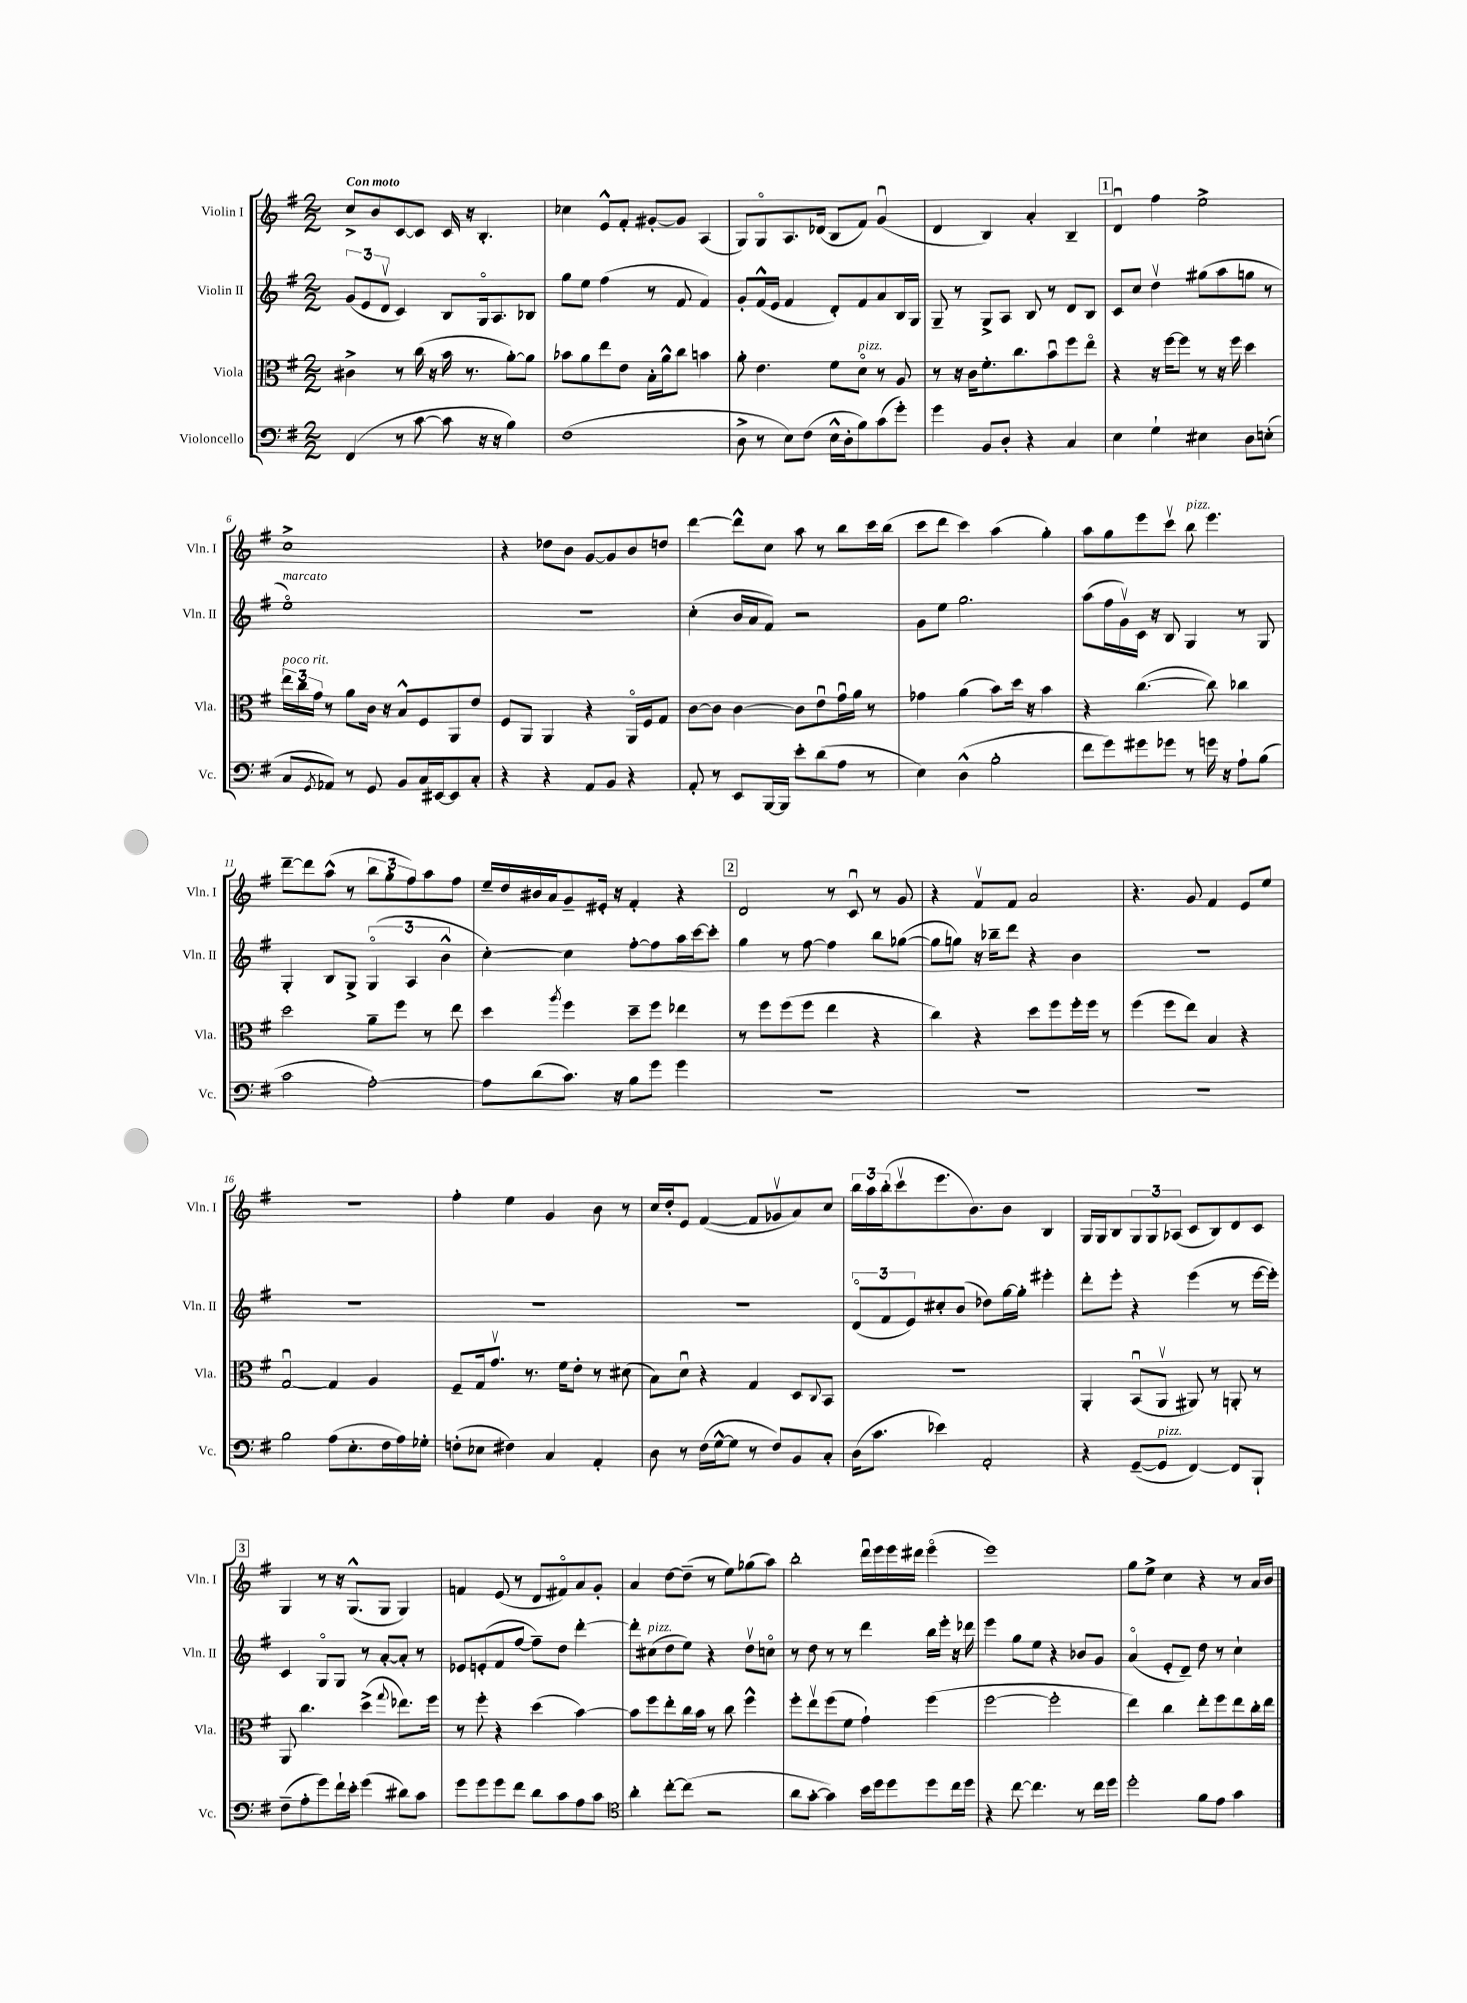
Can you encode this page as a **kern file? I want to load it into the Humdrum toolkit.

**kern	**kern	**kern	**kern
*part4	*part3	*part2	*part1
*staff4	*staff3	*staff2	*staff1
*I"Violoncello	*I"Viola	*I"Violin II	*I"Violin I
*I'Vc.	*I'Vla.	*I'Vln. II	*I'Vln. I
*clefF4	*clefC3	*clefG2	*clefG2
*k[f#]	*k[f#]	*k[f#]	*k[f#]
*M2/2	*M2/2	*M2/2	*M2/2
=1	=1	=1	=1
!	!	!	!LO:TX:a:B:t=Con moto
(4FF#/	4c#X^\	(12g/L	8cc^/L
.	.	12e/	.
.	.	.	8b/
.	.	12dv/J	.
8r	8r	4c/)	[8c/
[8c\	(16cc\	.	8c/J]
.	16r	.	.
8c\]	16b\	8B/L	16c/
.	8.r	.	16r
16r	.	16G/k	4.B'/
16r	.	8.A/	.
4B\)	[8a'\L)	.	.
.	8a\J]	8B-X/J	.
=2	=2	=2	=2
(1F#	8b-X\L	8gg\L	4cc-X\
.	8a\	8ee\J	.
.	8ee\	(4ff#\	8e^^/L
.	8e\J	.	8f#'/J
.	16B'\LL	8r	[8g#X'/L
.	16a^^\J	.	.
.	8cc\J	8f#/	8g#/J]
.	4bn\	4f#/)	(4A/
=3	=3	=3	=3
8D^\	8a'\	8g'/L	8G/L)
8r	4.e\	(16f#^^/L	8G/
.	.	16e/JJ	.
8E\L)	.	4f#/	8.A/
(8F#\J	.	.	.
.	.	.	(16d-X/Jk
16E^^\LL	8f#\L	8d'/L)	8B/L
16D'\J	.	.	.
!	!LO:TX:a:i:t=pizz.	!	!
8B\)	8d\J	8f#/	8f#/J)
(8c\	8r	8a/	(4gu/
8g'\J)	8A/	16B/L	.
.	.	16G/JJ	.
=4	=4	=4	=4
4g\	8r	8G~/	4d/
.	16r	8r	.
.	16c\KL	.	.
8BB/L	8.f#'\	8G^/L	4B/)
8D'/J	.	8A/J	.
.	8.cc\	.	.
4r	.	8B/	4a'/
.	8bu\	8r	.
4C/	8ff#\	8d/L	4B~/
.	8ee\J	8B/J	.
!!LO:REH:place=s1:t=1
=5	=5	=5	=5
4E\	4r	8c/L	4du/
.	.	8cc/J	.
4G`\	16r	4ddv\	4ff#\
.	[16ff#\KL	.	.
.	8ff#\J]	.	.
4E#X\	8r	(8gg#X\L	2ee^\
.	16r	8aa\	.
.	16ff#\	.	.
8D\L	4dd\	8ggn\J	.
(8En'\J	.	8r	.
!!LO:LB:g=z
=6	=6	=6	=6
!	!	!LO:TX:a:i:t=marcato	!
!	!LO:TX:a:i:t=poco rit.	!	!
8C/L	24ee\LL	1ee)	1cc^
.	24cc\	.	.
.	24g\JJ	.	.
8qGG/	.	.	.
8AA-X/J)	8r	.	.
8r	8a\L	.	.
8GG/	16c\Jk	.	.
.	16r	.	.
8BB/L	8B^^/L	.	.
16C/L	8F#/	.	.
[16EE#X/J	.	.	.
8EE#/]	8AA/	.	.
8C'/J	8e/J	.	.
=7	=7	=7	=7
4r	8F#/L	1r	4r
.	8AA/J	.	.
4r	4AA/	.	8dd-X\L
.	.	.	8b\J
8AA/L	4r	.	[8g/L
8BB/J	.	.	8g/]
4r	16AA/LL	.	8b/
.	16F#/J	.	.
.	8G/J	.	8ddn/J
=8	=8	=8	=8
8AA'/	[8c\L	(4cc'\	[4ddd\
8r	8c\J]	.	.
8EE/L	[4c\	16b/LL	8ddd^^\L]
.	.	16a/J	.
[16BBB/L	.	8f#/J)	8cc\J
16BBB/JJ]	.	.	.
8e'\L	8c\L]	2r	8aa\
(8d\	8eu\	.	8r
8A\J	16gu\L	.	8bb\L
.	16a\JJ	.	.
8r	8r	.	16ccc\L
.	.	.	(16bb\JJ
=9	=9	=9	=9
4E\)	4g-X\	8g\L	8ccc\L
.	.	8ee\J	8ddd\J
(4D^^\	(4a\	2.gg\	4ccc\)
2B'\	8b\L)	.	(4aa\
.	16dd\Jk	.	.
.	16r	.	.
.	4b\	.	4gg'\)
=10	=10	=10	=10
8f#\L	4r	(8aa\L	8aa\L
8g\)	.	16ff#\L	8gg\
.	.	16gv\)	.
8g#X\	([4.cc\	16c\JJ	8eee\
.	.	16r	.
8g-X\J	.	8B/	8cccv\J
!	!	!	!LO:TX:a:i:t=pizz.
8r	.	4G/	8bb\
16gn\	8cc\])	.	4.eee\
16r	.	.	.
8A`\L	4cc-X\	8r	.
(8B\J	.	8G/	.
!!LO:LB:g=z
=11	=11	=11	=11
2c\	2dd\	4G'/	[8ddd~\L
.	.	.	8ddd\]
.	.	8B/L	(8aa^^\J
.	.	8G^/J	8r
[2A'\)	8a~\L	(6G/	12bb\L
.	.	.	12gg'\
.	8ff#\J	.	.
.	.	6A/	12ff#\)
.	8r	.	8aa\
.	.	6b^^\	.
.	8ee\	.	8ff#\J
=12	=12	=12	=12
8A\L]	4dd\	[4cc'\)	16ee~/LL
.	.	.	16dd/
(8d\	.	.	16b#X/
.	.	.	16a/J
.	8qaa/	.	.
8.c\J)	4ff#\	4cc\]	8g~/
.	.	.	16e#X'/Jk
16r	.	.	16r
8B\L	8dd~\L	[8ff#'\L	4f#'/
8g\J	8ff#\J	8ff#\]	.
4g\	4ee-X\	16aa\L	4r
.	.	[16ccc\J	.
.	.	8ccc'\J]	.
!!LO:REH:place=s1:t=2
=13	=13	=13	=13
1r	8r	4gg\	2d/
.	8ff#\L	.	.
.	(8ff#\	8r	.
.	8ff#\J	[8ff#\	.
.	4ee\	4ff#\]	8r
.	.	.	8cu/
.	4r	8bb\L	8r
.	.	([8gg-X\J	8g/
=14	=14	=14	=14
1r	4cc\)	8gg-\L]	4r
.	.	8ggn\J)	.
.	4r	16r	8f#v/L
.	.	16bb-X~\KL	.
.	.	8ddd\J	8f#/J
.	8dd\L	4r	2a/
.	8ff#\	.	.
.	16ff#'\L	4b\	.
.	16ff#\JJ	.	.
.	8r	.	.
=15	=15	=15	=15
1r	(4ff#\	1r	4.r
.	8ff#\L	.	.
.	8ee\J)	.	8g/
.	4B/	.	4f#/
.	4r	.	8e/L
.	.	.	8ee/J
!!LO:LB:g=z
=16	=16	=16	=16
2B\	[2Gu/	1r	1r
(8A\L	4G/]	.	.
8.E'\	.	.	.
.	4A/	.	.
16F#\L	.	.	.
16A\)	.	.	.
16G-X'\JJ	.	.	.
=17	=17	=17	=17
(8Fn'\L	8F#~/L	1r	4ff#'\
8E-X\J	16G/k	.	.
.	8.gv/J	.	.
4F#X\)	.	.	4ee\
.	8.r	.	.
4C/	.	.	4g/
.	16f#\KL	.	.
.	8e'\J	.	.
4AA'/	8r	.	8b\
.	(8d#X\	.	8r
=18	=18	=18	=18
8D\	8B\L)	1r	16cc/LL
.	.	.	16dd'/J
8r	8du\J	.	8e/J
(16F#\LL	4r	.	([4f#/
[16G^^\J	.	.	.
8G\J]	.	.	.
8r	4G/	.	8f#/L]
8F#/L)	.	.	8g-Xv/
8BB/	8D/L	.	8a/)
.	8qqC/	.	.
8C'/J	8BB/J	.	8cc/J
=19	=19	=19	=19
(16D\KL	1r	(12d/L	24bb\LL
.	.	.	24aa\
8.c\J	.	.	.
.	.	12f#/	(24bb'\J
.	.	.	8cccv\
.	.	12e/)	.
4e-X\)	.	8cc#X'/	8.eee\
.	.	(8b/J	.
.	.	.	8.b\)
2AA'/	.	8dd-X\L)	.
.	.	[16gg\L	8b\J
.	.	16gg'\JJ]	.
.	.	4eee#X'\	4B/
=20	=20	=20	=20
4r	4AA'/	8ddd'\L	16G/LL
.	.	.	16G/J
.	.	8eee'\J	8B/
([8GG~/L	(8BBu/L	4r	12G/
.	.	.	12G/
!LO:TX:a:i:t=pizz.	!	!	!
8GG/J]	8AAv/J	.	.
.	.	.	(12A-X/J
[4FF#/)	8AA#X/)	(4eee\	8c/L
.	8r	.	8B/)
8FF#/L]	8AAn'/	8r	8d/
8BBB`/J	8r	[16eee\LL	8c/J
.	.	16eee'\JJ])	.
!!LO:LB:g=z
!!LO:REH:place=s1:t=3
=21	=21	=21	=21
(8F#~\L	8AA/	4c/	4G/
8A'\	4.cc\	.	.
8g\)	.	8G/L	8r
16f#`\L	.	8G/J	16r
16e'\JJ	.	.	(8.G^^/L
(4g\	(4dd^\	8r	.
.	.	[8a'/L	8G/J
.	8qqgg/	.	.
8d#X\L)	8.ee-X\L)	8a'/J]	4G/)
8c\J	.	8r	.
.	16ff#\Jk	.	.
=22	=22	=22	=22
8g\L	8r	8e-X/L	4fn/
8g\	8ff#'\	(8en'/	.
8g\	4r	8f#/	(8e/
8f#\J	.	[8ff#/J	8r
8d\L	(4dd\	8ff#~\L])	8d/L
8c\	.	8dd\J	8f#X/)
8A\	[4b\)	[4ddd'\	8a/
8c\J	.	.	8g'/J
=23	=23	=23	=23
*clefC4	*	*	*
4a'\	8b\L]	8ddd'\L]	4a/
!	!	!LO:TX:a:i:t=pizz.	!
.	8ff#\	(8cc#X\	.
[8cc'\L	8ee'\	8dd\	[8dd\L
(8cc\J]	16cc\L	8ee\J)	(8dd~\J]
.	16b\JJ	.	.
2r	8r	4r	8r
.	8cc\	.	8ee\L)
.	4ff#^^\	8ddv\L	(8gg-X\
.	.	8ccn\J	8aa\J)
=24	=24	=24	=24
8a\L	8ff#'\L	8r	2bb'\
[8g'\J	8eev\	8dd\	.
4g\])	(8ff#\	8r	.
.	8f#\J	8r	.
16b\LL	4g`\)	4ddd\	16dddu\LL
16dd\J	.	.	16eee\
8dd\	.	.	16eee\
.	.	.	16ddd#X\JJ
8dd\	(4ff#\	16bb\LL	(4eee\
.	.	16eee'\JJ	.
16cc\L	.	16r	.
16dd\JJ	.	16ddd-X\	.
=25	=25	=25	=25
4r	[2ff#\	4eee\	1eee)
[8cc\	.	8gg\L	.
4.cc\]	.	8ee\J	.
.	2ff#'\]	4r	.
8r	.	8b-X/L	.
16cc\LL	.	8g/J	.
16dd\JJ	.	.	.
=26	=26	=26	=26
2dd'\	4ee\)	(4a/	8gg\L
.	.	.	8ee^\J
.	4cc\	8e'/L	4cc\
.	.	8d~/J)	.
8f#\L	8ee'\L	8dd\	4r
8e\J	8ff#\	8r	.
4g\	8ee\	4cc`\	8r
.	16cc'\L	.	16a/LL
.	16ee\JJ	.	16b/JJ
==	==	==	==
*-	*-	*-	*-
